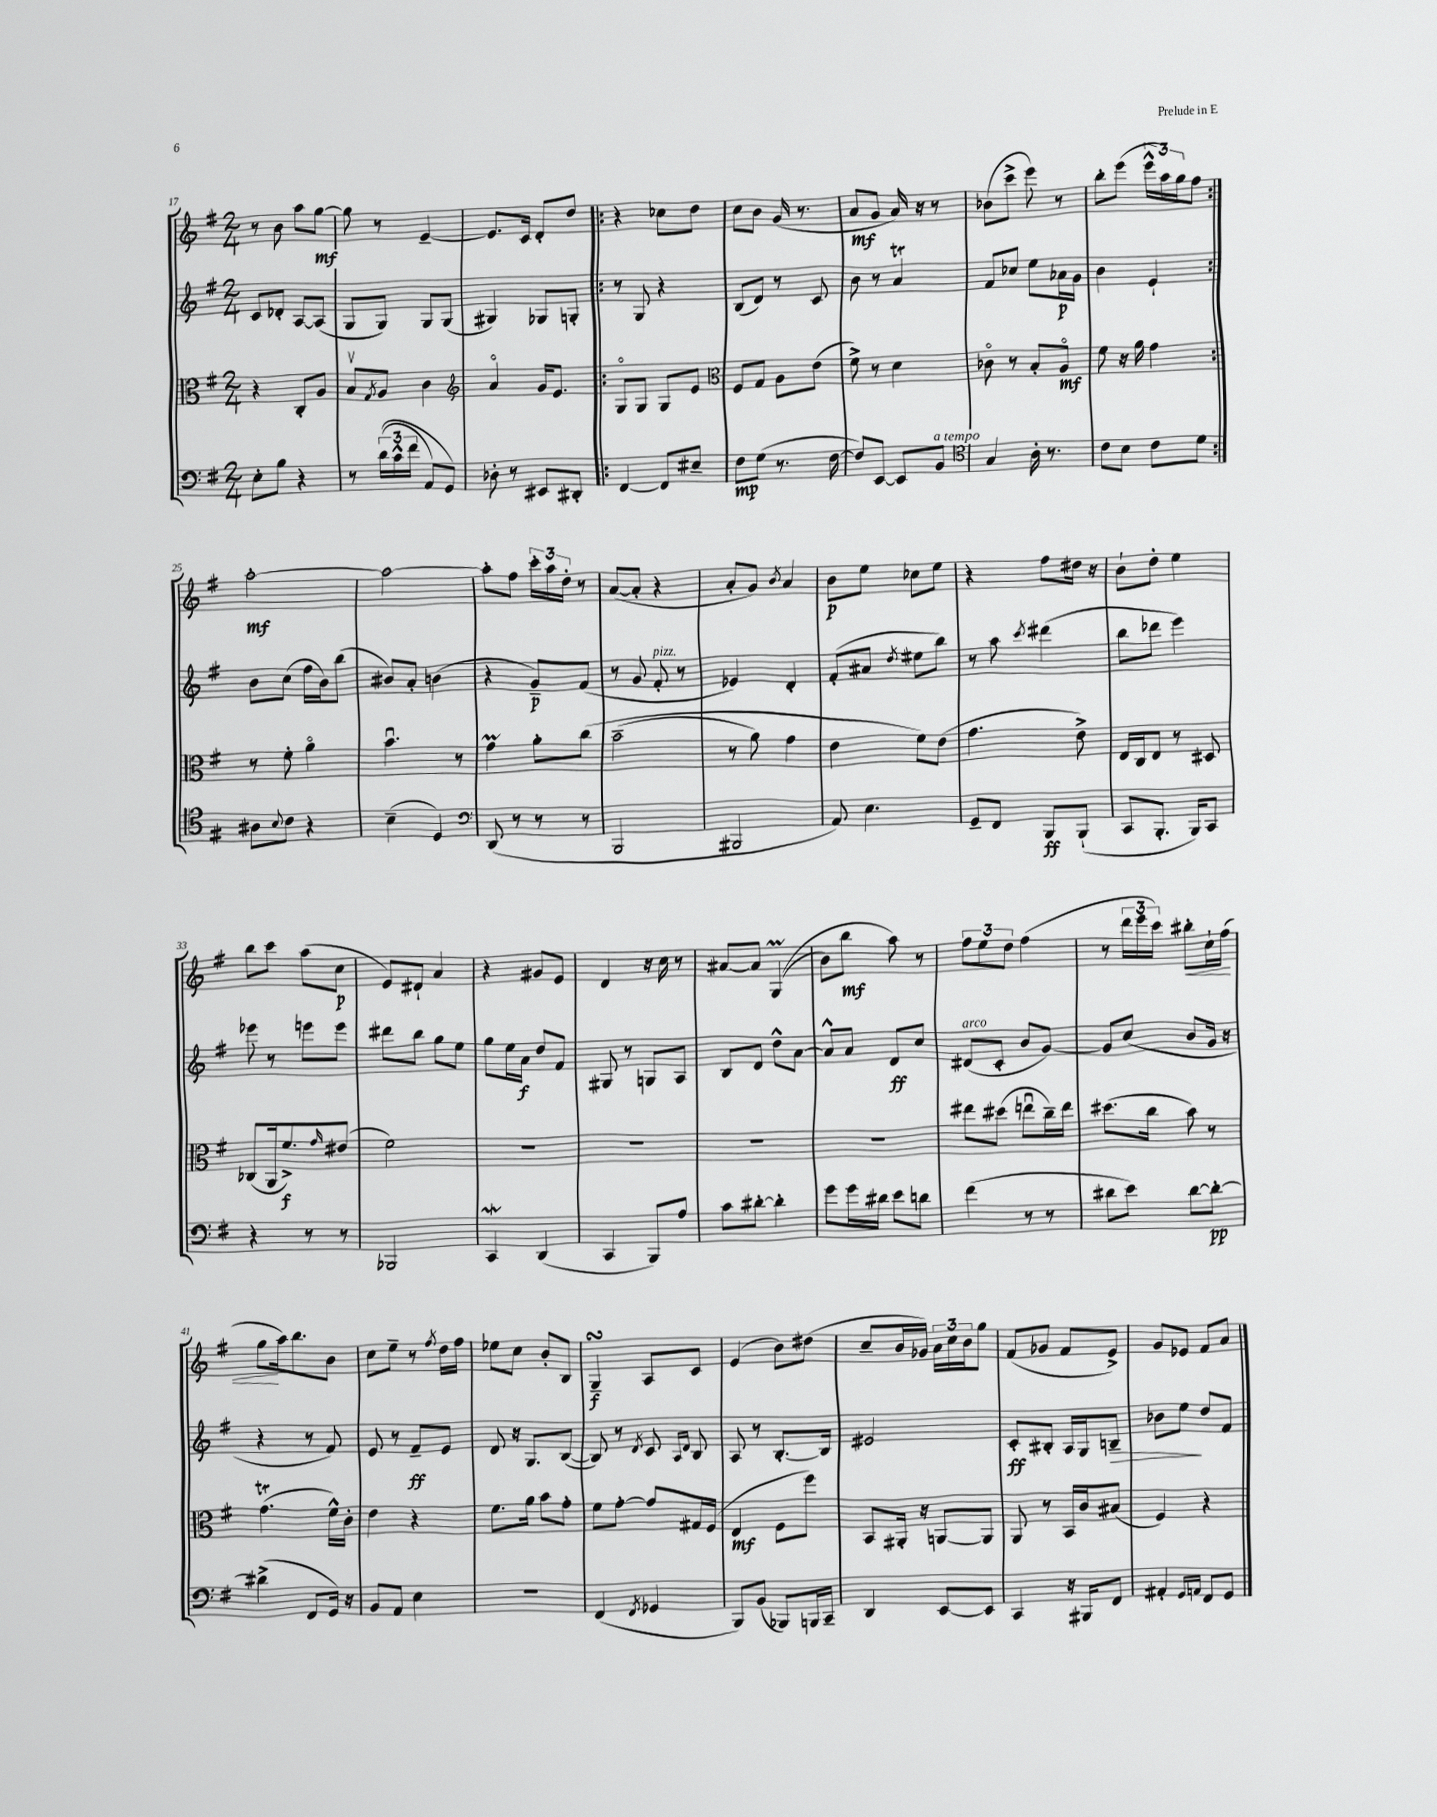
<<
\new StaffGroup <<
\new Staff = "s0" {
    \clef treble \key g \major \numericTimeSignature \time 2/4
    r8 b'8 a''8 g''8~\mf |
    g''8 r8 e'4~-- |
    e'8. c'16 d'8-. d''8 |
    \repeat volta 2 { r4 ces''8 d''8 |
    c''8 b'8 g'16( r8. |
    a'8\mf g'8 a'16) r16 r8 |
    bes'8( c'''8-> e'''8) r8 |
    b''8-. e'''8( \tuplet 3/2 { e'''16-^ a''16) g''16 } fis''8 | }
    a''2~-.\mf |
    a''2~ |
    a''8-. fis''8 \tuplet 3/2 { c'''16-. a''16 d''16-. } r8 |
    a'8~( a'8-. r4 |
    a'8-. g'8) \acciaccatura { b'8 } a'4 |
    b'8\p e''8 ces''8 e''8 |
    r4 fis''8 dis''16 r16 |
    b'8-! d''8-. e''4 |
    b''8 c'''8 a''8( c''8\p |
    e'8) dis'8-! a'4 |
    r4 gis'8 e'8 |
    d'4 r16 c''16 r8 |
    ais'8~ ais'8 g4\prall(\( |
    b'8) b''8\mf a''8\) r8 |
    \tuplet 3/2 { fis''8 e''8 d''8 } fis''4( |
    r8 \tuplet 3/2 { d'''16 e'''16 c'''16) } bis''8-.\< c''16-! fis''16( |
    g''8\! a''16) b''8. b'8 |
    c''8 e''8-- r8 \acciaccatura { fis''8 } d''16 fis''16 |
    ees''8 c''8 b'8-. b8 |
    g4--\turn\f a8 c'8 |
    e'4( b'8) dis''8( |
    c''8-- b'16 ges'16) \tuplet 3/2 { a'16 c''16 b'16 } g''8 |
    fis'8( ges'8 fis'8 e'8->) |
    g'8 ees'8 fis'8 a'8 \bar "|." |
}
\new Staff = "s1" {
    \clef treble \key g \major \numericTimeSignature \time 2/4
    c'8 des'8-. a8~ a8( |
    g8 g8) g8 g8( |
    gis4) ges8 g8-. |
    \repeat volta 2 { r8 g8 r4 |
    b8( d'8) r8 c'8 |
    b'8 r8 a'4\trill |
    fis'8 ces''8 e''8 aes'16\p g'16 |
    b'4 e'4-! | }
    b'8 c''8( fis''16 b'16) b''8( |
    bis'8) a'8-. b'4( |
    r4 g'8--\p) fis'8( |
    r8 g'8 fis'8-.^\markup { \italic "pizz." } r8 |
    ees'4) d'4-. |
    fis'8-.( ais'8 \acciaccatura { d''8 } eis''8 b''8) |
    r8 a''8 \acciaccatura { c'''8 } dis'''4( |
    b''8 des'''8 e'''4) |
    ees'''8 r8 e'''8 e'''8 |
    dis'''8 b''8 g''8 e''8 |
    g''8 e''16 a'16\f d''8 fis'8 |
    gis8 r8 g8 a8 |
    b8 d'8 d''8-^ a'8~ |
    a'8-^ a'8 d'8\ff c''8 |
    dis'8^\markup { \italic "arco" }( c'8-. b'8 g'8~) |
    g'8 c''8( b'8 g'16 r16 |
    r4 r8 fis'8) |
    e'8 r8 fis'8--\ff e'8 |
    d'8 r16 g8. b8~( |
    b8) r8 \acciaccatura { d'8 } c'8 \grace { a16 d'16 } b8 |
    a8 r8 b8.~-. b16 |
    eis'2 |
    c'8-.\ff bis8-. a16 g16 b8--\> |
    bes'8 e''8\! d''8 fis'8 \bar "|." |
}
\new Staff = "s2" {
    \clef alto \key g \major \numericTimeSignature \time 2/4
    r4 c8-. a8 |
    b8\upbow \acciaccatura { g8 } a8 c'4 |
    \clef treble a'4\flageolet g'16 e'8. |
    \repeat volta 2 { g8\flageolet g8 g8 e'8 |
    \clef alto fis8 g8 a8 e'8( |
    fis'8->) r8 d'4 |
    ces'8\flageolet r8 b8-. a8\flageolet\mf |
    fis'8 r16 a'16 g'4 | }
    r8 fis'8-. a'4\flageolet |
    b'4.\downbow r8 |
    g'4\prall a'8-. c''8\( |
    b'2--( |
    r8 a'8) g'4 |
    e'4 fis'8\) e'8( |
    g'4. e'8->) |
    e16 c16 e8 r8 dis8 |
    ces8( a,16 fis'8.->\f) \grace { g'16 } eis'8( |
    fis'2) |
    R2 |
    R2 |
    R2 |
    R2 |
    eis''8 dis''8( e''8\downbow c''16--) e''16 |
    dis''8.( c''16 b'8) r8 |
    g'4.\trill( fis'16-^) c'16-. |
    e'4 r4 |
    fis'8. a'16 b'8 g'8-. |
    fis'8 g'8~-. g'8 gis16 fis16( |
    e4\mf fis8 fis''8) |
    b,8 ais,16-. r16 a,8~ a,8 |
    a,8 r8 b,16 c'16 bis8( |
    fis4) r4 \bar "|." |
}
\new Staff = "s3" {
    \clef bass \key g \major \numericTimeSignature \time 2/4
    e8-. b8 r4 |
    r8 \tuplet 3/2 { d'16(\( c'16-^ fis'16 } a,8) g,8\) |
    des8-. r8 eis,8 dis,8-. |
    \repeat volta 2 { fis,4~ fis,8 eis8-- |
    fis8\mp g8( r8. fis16~ |
    fis8) e,8~ e,8 b,8^\markup { \italic "a tempo" } |
    \clef tenor g4 a16-. r8. |
    c'8 b8 c'8 d'8 | }
    ais8 \appoggiatura { b8 } c'8 r4 |
    b4--( d4) |
    \clef bass d,8( r8 r8 r8 |
    b,,2 |
    bis,,2 |
    a,8) e4. |
    g,8-- fis,8 b,,8\ff b,,8-!( |
    c,8 b,,8.-. b,,16) c,8 |
    r4 r8 r8 |
    bes,,2 |
    c,4\mordent d,4( |
    c,4 b,,8) a8 |
    c'8 dis'8~-. dis'4-. |
    g'8 g'16 dis'16 e'8 d'8 |
    fis'4( r8 r8 |
    dis'8 e'8) dis'8~ dis'8~-.\pp |
    dis'4->( fis,8 g,16) r16 |
    b,8 a,8 e4 |
    r2 |
    fis,4( \acciaccatura { fis,8 } ges,4 |
    b,,8) b,8( bes,,8) b,,16 c,16-- |
    d,4 e,8~ e,8 |
    c,4 r16 bis,,16 fis,8 |
    ais,4-. \grace { g,16 a,16 } fis,8 g,8 \bar "|." |
}
>>
>>
\layout { \context { \Score currentBarNumber = #17 } }
